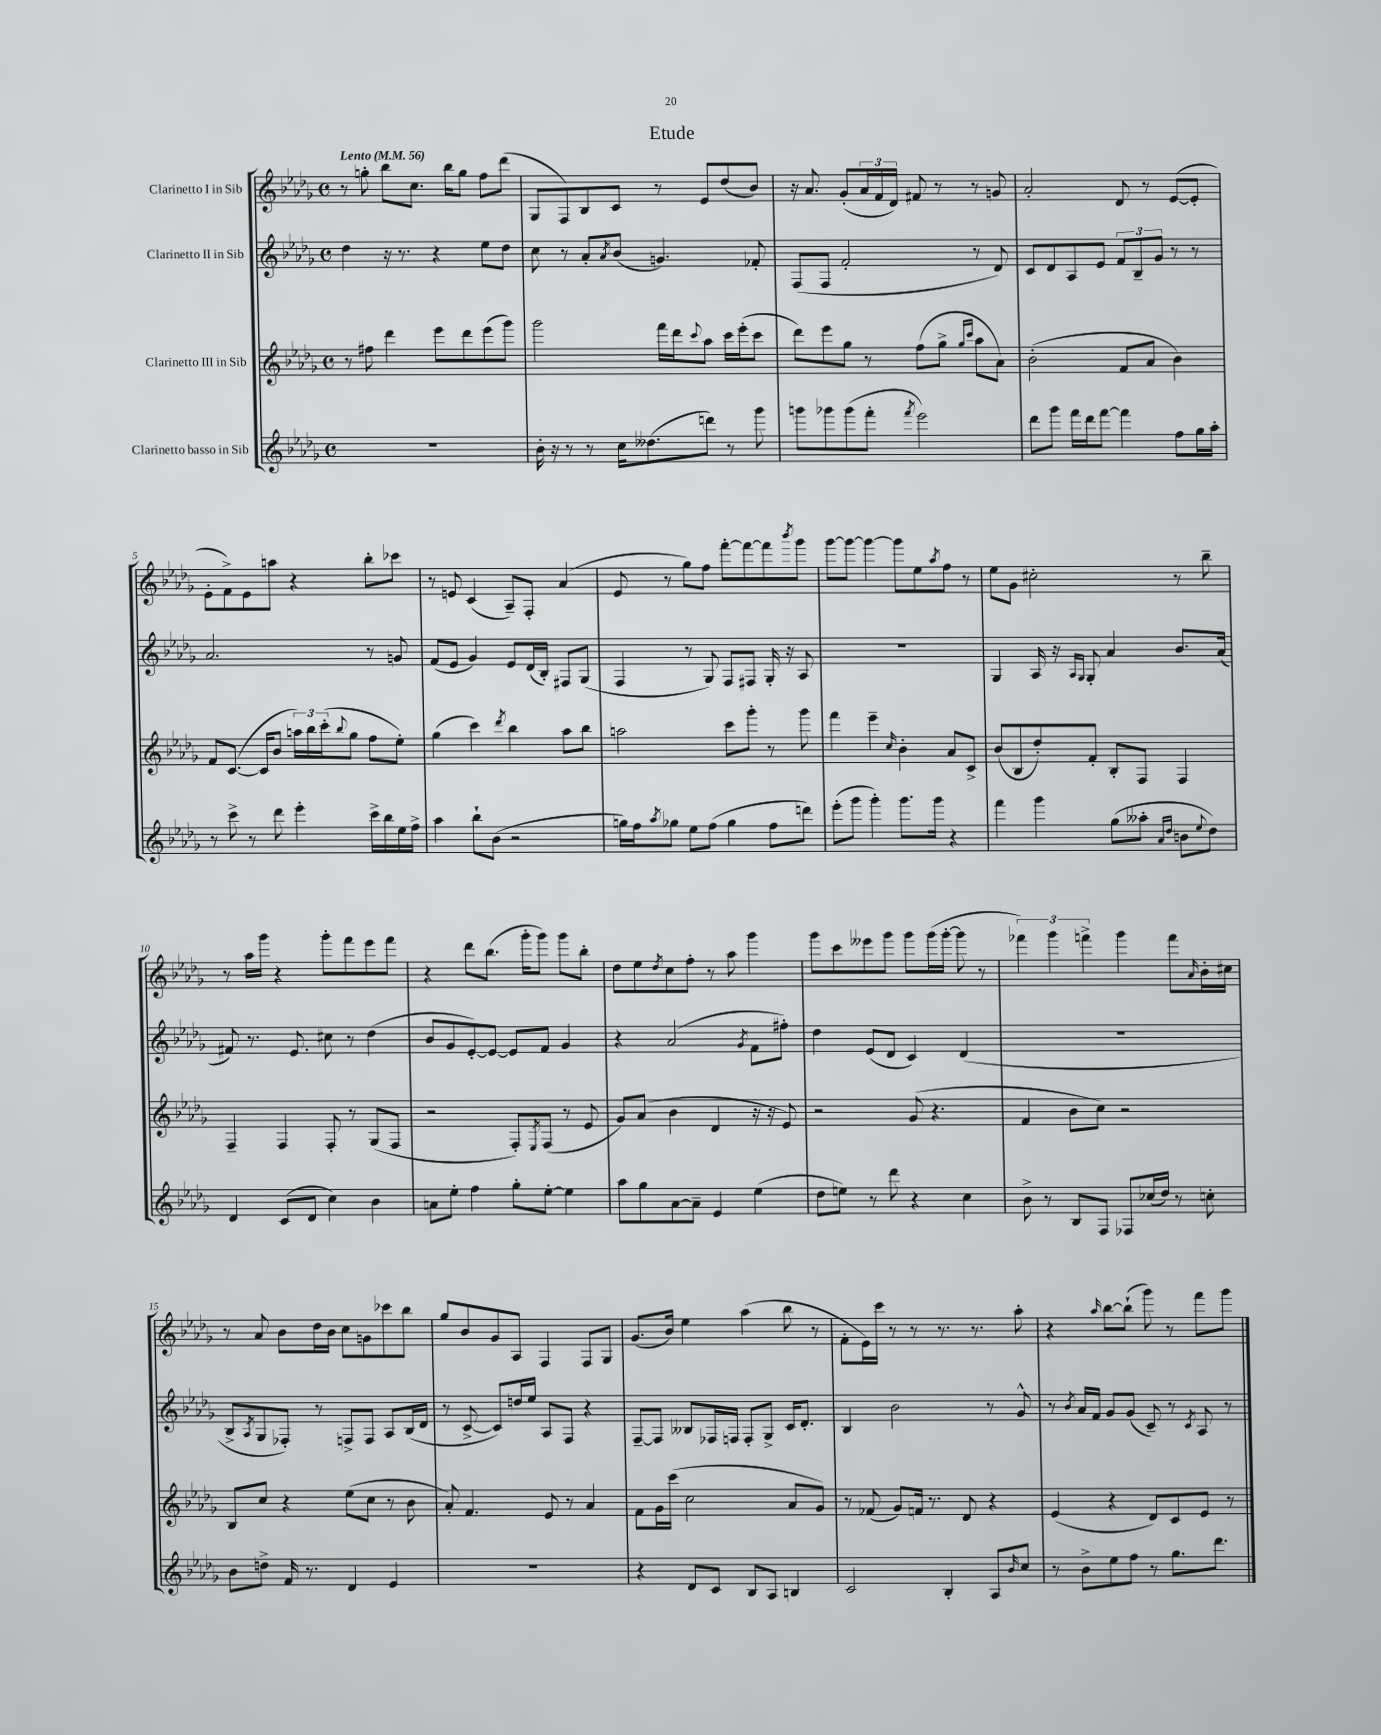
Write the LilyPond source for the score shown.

\header { title = "Etude" }
<<
\new StaffGroup <<
\new Staff = "s0" \with { instrumentName = "Clarinetto I in Sib" } {
    \clef treble \key des \major \defaultTimeSignature \time 4/4 \tempo "Lento" 4 = 56
    r8 g''8-. bes''8 c''8. bes''16 g''8 f''8 des'''8( |
    ges8 f8) bes8 c'8 r8 ees'8 des''8( bes'8) |
    r16 aes'8. ges'8-.( \tuplet 3/2 { aes'16 f'16 des'16) } fis'8 r8 r8 g'8 |
    aes'2-. des'8 r8 ees'8~( ees'8-. |
    ees'8-. f'8->) ees'8 a''8 r4 bes''8-. ces'''8 |
    r8 e'8 c'4( aes8--) f8-. aes'4( |
    ees'8 r8 ges''8) f''8 f'''8~-. f'''8~ f'''8 \acciaccatura { bes'''8 } ges'''8 |
    ges'''8~ ges'''8~ ges'''4~ ges'''8 ees''8 \acciaccatura { aes''8 } f''8 r8 |
    ees''8 ges'8 cis''2-. r8 bes''8-- |
    r8 aes''16 ges'''16 r4 ges'''8-. f'''8 ees'''8 f'''8 |
    r4 des'''8 bes''8.( ges'''16-. ges'''8) ges'''8 bes''8-. |
    des''8 ees''8 \acciaccatura { des''8 } c''8 f''8-. r8 aes''8 ges'''4 |
    ges'''8 c'''8 eeses'''8 ges'''8 ges'''8 ges'''16( ges'''16~-. ges'''8 r8 |
    \tuplet 3/2 { fes'''4) ges'''4 f'''4-> } ges'''4 f'''8 \grace { aes'16 } bes'16-. cis''16 |
    r8 aes'8 bes'8 des''16 bes'16 c''8 g'8 ces'''8 bes''8 |
    ges''8 bes'8 ges'8 aes8 f4 f8 ges8 |
    ges'8.( bes'16) ees''4 aes''4( bes''8 r8 |
    f'8-. ees'16) c'''16 r8 r8 r8. r8. aes''8-. |
    r4 \grace { aes''16 } bes''8~ bes''8-!( ges'''8) r8 f'''8 ges'''8 \bar "|." |
}
\new Staff = "s1" \with { instrumentName = "Clarinetto II in Sib" } {
    \clef treble \key des \major \defaultTimeSignature \time 4/4
    des''4 r16 r8. r4 ees''8 des''8 |
    c''8 r8 aes'8-. \acciaccatura { aes'8 } bes'8( g'4.) fes'8-. |
    f8( f8 f'2-. r8 des'8) |
    c'8 des'8 aes8 ees'8 \tuplet 3/2 { f'8 bes8-- ges'8 } r8 r8 |
    aes'2. r8 g'8 |
    f'8( ees'8 ges'4) ees'8 des'16( bes16-.) fis8 ges8( |
    f4 r8 ges8) f8 fis8 ges16-. r16 aes8 |
    R1 |
    ges4 aes16 r16 \grace { aes16 ges16 } ges8-. aes'4 bes'8. aes'16( |
    fis'8) r8. ees'8. cis''8 r8 des''4( |
    bes'8 ges'8 ees'8~-.) ees'8~ ees'8 f'8 ges'4 |
    r4 aes'2( \acciaccatura { ges'8 } f'8 fis''8-.) |
    des''4 ees'8( des'8 c'4) des'4( |
    R1 |
    bes8-> \acciaccatura { aes8 } ges8 fes8-.) r8 f8-> f8 aes8 bes16( des'16 |
    r8 c'8~-> c'8) d''16 ees''16 aes8 f8 r4 |
    f8~-- f8 beses8 fes16 f16 f8-. ges8-> c'16 des'8.-. |
    bes4 bes'2 r8 ges'8-^ |
    r8 \acciaccatura { bes'8 } aes'16 f'16 ges'8 ges'8( c'8--) r8 \acciaccatura { c'8 } aes8 r8 \bar "|." |
}
\new Staff = "s2" \with { instrumentName = "Clarinetto III in Sib" } {
    \clef treble \key des \major \defaultTimeSignature \time 4/4
    r8 fis''8 des'''4 ees'''8 des'''8 ees'''8( ges'''8) |
    ges'''2 f'''16 des'''16 \appoggiatura { c'''8 } aes''8 c'''16 ees'''16-.( c'''8 |
    des'''8) ees'''8 ges''8 r8 f''8( ges''8-> \grace { ges''16 c'''16 } aes''8 aes'8) |
    bes'2-.( f'8 aes'8 bes'4) |
    f'8 c'8.~( c'16 bes'8 \tuplet 3/2 { a''16) bes''16 c'''16-.( } \appoggiatura { bes''8 } ges''8 f''8 ees''8-.) |
    ges''4( c'''4) \acciaccatura { des'''8 } bes''4 aes''8 bes''8 |
    a''2 c'''8 ges'''8-. r8 ges'''8 |
    f'''4 ees'''4-- \grace { c''16 } bes'4-. aes'8 c'8-> |
    bes'8( bes8 des''8-.) f'8-. bes8-. f8 f4 |
    f4-- f4 f8-. r8 ges8( f8 |
    r2 f8-.) \acciaccatura { ees8 } f8( r8 ees'8 |
    ges'8) aes'8( bes'4 des'4 r16 r16 ees'8) |
    r2 ges'8( r4. |
    f'4 bes'8 c''8) r2 |
    bes8 c''8 r4 ees''8( c''8 r8 bes'8 |
    aes'8-.) f'4. ees'8 r8 aes'4 |
    f'8 ges'16 c'''16( c''2 aes'8 ges'8) |
    r8 fes'8( ges'8) f'16 r8. des'8 r4 |
    ees'4( r4 des'8) c'8 ees'8 r8 \bar "|." |
}
\new Staff = "s3" \with { instrumentName = "Clarinetto basso in Sib" } {
    \clef treble \key des \major \defaultTimeSignature \time 4/4
    R1 |
    bes'16-. r16 r8 r8 c''16 deses''8.( d'''8) r8 ges'''8 |
    g'''8 ges'''8 ges'''8( f'''8-. \acciaccatura { f'''8 } ees'''2) |
    des'''8 ges'''8 f'''16 des'''16 f'''8~ f'''4 f''8 ges''16 aes''16-. |
    r8 c'''8-> r8 des'''8 ees'''4-. c'''16-> bes''16 ees''16 f''16-> |
    aes''4 bes''8-! bes'8( r2 |
    g''16) f''16 \acciaccatura { aes''8 } ges''8 ees''8 f''8( ges''4 f''8 d'''8) |
    ees'''8-.( ges'''8 ges'''4-.) ges'''8. ges'''16 r4 |
    f'''4 ges'''4 ges''8( aeses''8-. \grace { aes'16 des''16 } b'8 \appoggiatura { ees''8 } des''8) |
    des'4 c'8( des'8 c''4) bes'4 |
    a'8 ees''8-. f''4 ges''8-. ees''8~-. ees''4 |
    aes''8 ges''8 aes'8~ aes'8-- ees'4 ees''4( |
    des''8 e''8) r8 des'''8 r4 c''4 |
    bes'8-> r8 bes8 f8 fes8 ces''16( des''16) r8 c''8-. |
    bes'8 d''8-> f'16 r8. des'4 ees'4 |
    R1 |
    r4 des'8 c'8 bes8 aes8 b4 |
    c'2 bes4-. aes8 \grace { bes'16 } c''8 |
    r8 bes'8-> ees''8 f''8 r8 ges''8. des'''8. \bar "|." |
}
>>
>>
